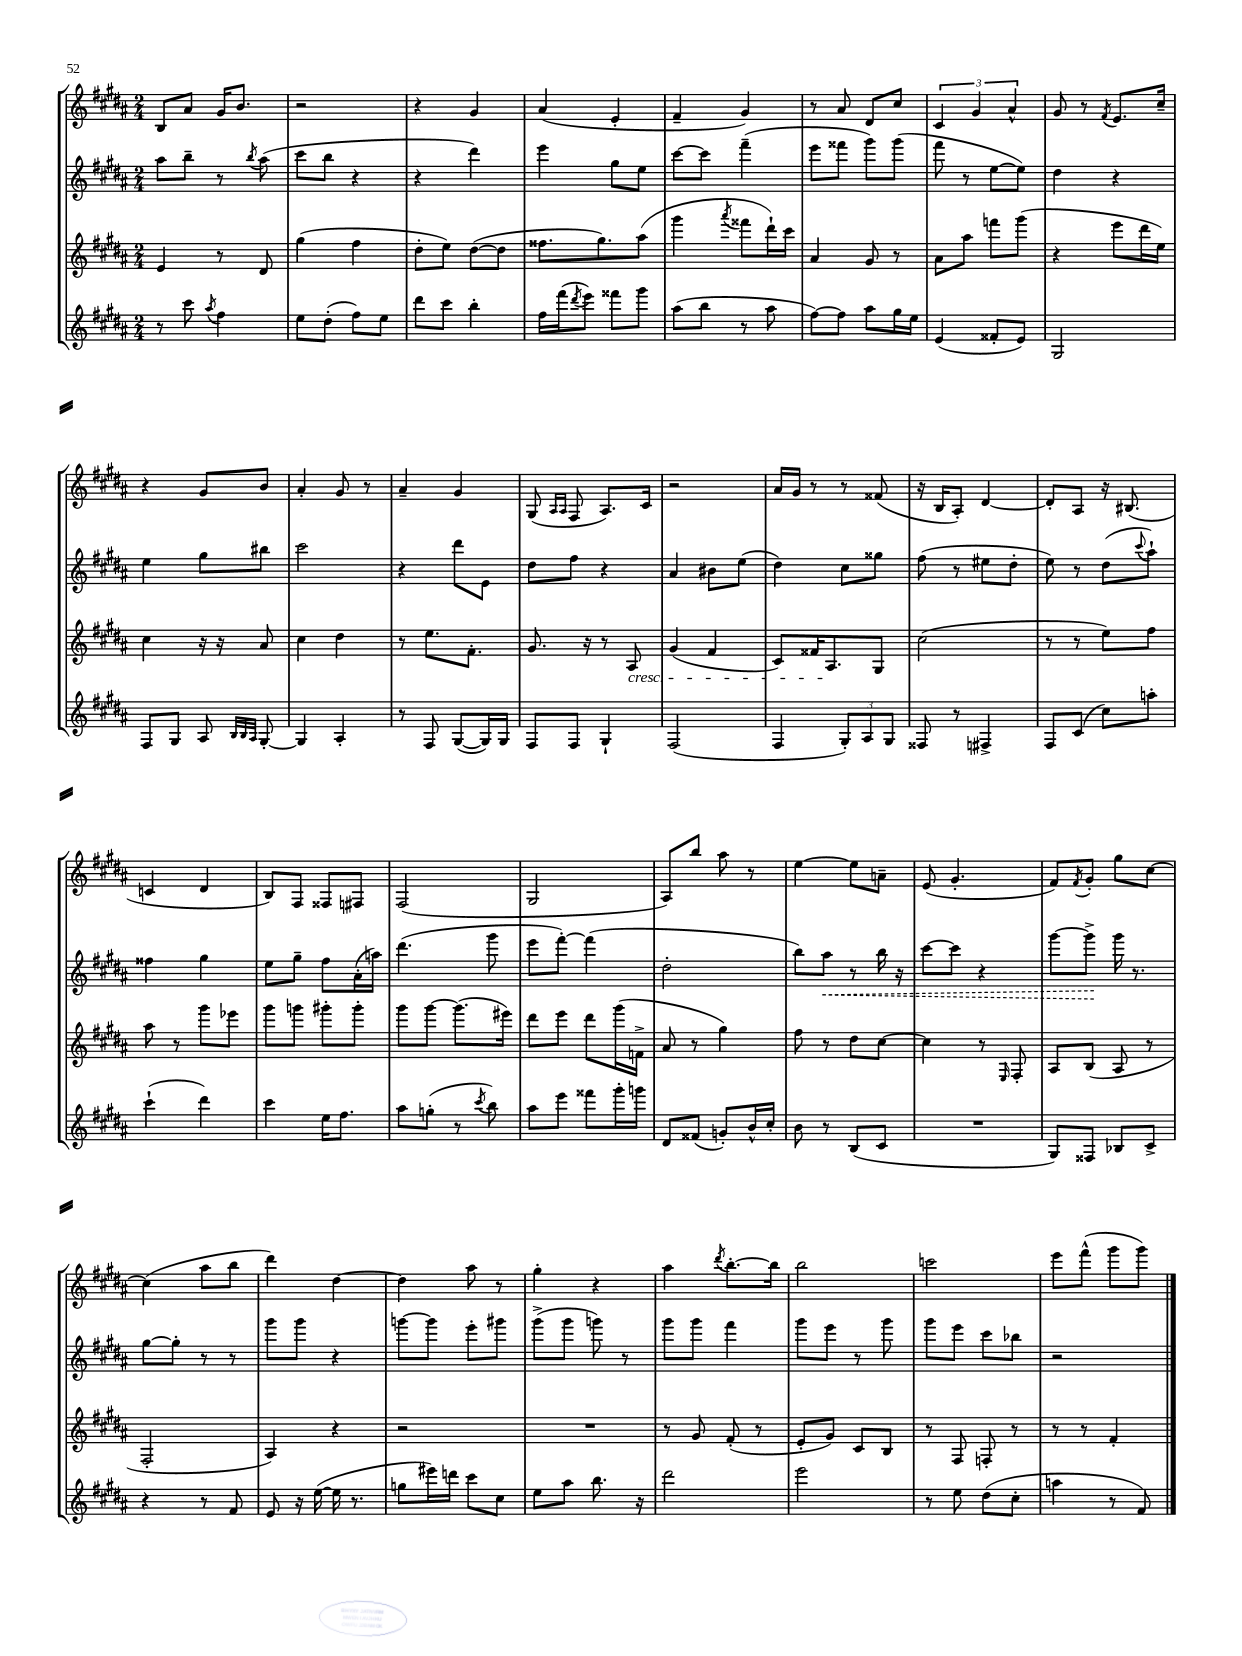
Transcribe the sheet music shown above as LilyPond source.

<<
\new StaffGroup <<
\new Staff = "s0" {
    \clef treble \key b \major \numericTimeSignature \time 2/4
    b8 ais'8 gis'16 b'8. |
    r2 |
    r4 gis'4 |
    ais'4( e'4-. |
    fis'4-- gis'4) |
    r8 ais'8 dis'8 cis''8 |
    \tuplet 3/2 { cis'4 gis'4 ais'4-^ } |
    gis'8 r8 \acciaccatura { fis'8 } e'8. cis''16-- |
    r4 gis'8 b'8 |
    ais'4-. gis'8 r8 |
    ais'4-- gis'4 |
    gis8( \grace { ais16 ais16 } fis8 ais8.) cis'16 |
    r2 |
    ais'16 gis'16 r8 r8 fisis'8( |
    r16 b16 ais8-.) dis'4~ |
    dis'8-. ais8 r16 bis8.( |
    c'4 dis'4 |
    b8) fis8 fisis8 fis8 |
    fis2( |
    gis2 |
    ais8) b''8 ais''8 r8 |
    e''4~ e''8 a'8-- |
    e'8( gis'4.-. |
    fis'8) \acciaccatura { fis'8 } gis'8-. gis''8 cis''8~ |
    cis''4( ais''8 b''8 |
    dis'''4) dis''4~ |
    dis''4 ais''8 r8 |
    gis''4-. r4 |
    ais''4 \acciaccatura { dis'''8 } b''8.~-. b''16 |
    b''2 |
    c'''2 |
    e'''8 fis'''8-^( gis'''8 gis'''8) \bar "|." |
}
\new Staff = "s1" {
    \clef treble \key b \major \numericTimeSignature \time 2/4
    ais''8 b''8-- r8 \acciaccatura { b''8 } ais''8( |
    cis'''8 b''8 r4 |
    r4 dis'''4) |
    e'''4 gis''8 e''8 |
    cis'''8~ cis'''8 fis'''4--( |
    e'''8 fisis'''8 gis'''8) gis'''8( |
    fis'''8 r8 e''8~ e''8) |
    dis''4 r4 |
    e''4 gis''8 bis''8 |
    cis'''2 |
    r4 dis'''8 e'8 |
    dis''8 fis''8 r4 |
    ais'4 bis'8 e''8( |
    dis''4) cis''8 gisis''8 |
    fis''8( r8 eis''8 dis''8-. |
    e''8) r8 dis''8( \appoggiatura { cis'''8 } ais''8-!) |
    fisis''4 gis''4 |
    e''8 gis''8-- fis''8 ais'16-.( a''16) |
    dis'''4.( gis'''8 |
    e'''8 fis'''8~-.) fis'''4( |
    dis''2-. |
    b''8) \once \override Hairpin.style = #'dashed-line ais''8\< r8 b''16 r16 |
    cis'''8~ cis'''8 r4 |
    gis'''8~ gis'''8->\! gis'''16 r8. |
    gis''8~ gis''8-. r8 r8 |
    gis'''8 gis'''8 r4 |
    g'''8~ g'''8 e'''8-. gis'''8 |
    gis'''8->( gis'''8 g'''8) r8 |
    gis'''8 gis'''8 fis'''4 |
    gis'''8 e'''8 r8 gis'''8 |
    gis'''8 e'''8 cis'''8 bes''8 |
    r2 \bar "|." |
}
\new Staff = "s2" {
    \clef treble \key b \major \numericTimeSignature \time 2/4
    e'4 r8 dis'8 |
    gis''4( fis''4 |
    dis''8-. e''8) dis''8~( dis''8 |
    fisis''8. gis''8.) ais''8( |
    gis'''4 \acciaccatura { ais'''8 } fisis'''8 dis'''16-!) cis'''16 |
    ais'4 gis'8 r8 |
    ais'8 ais''8 f'''8 gis'''8( |
    r4 e'''8 dis'''16 e''16) |
    cis''4 r16 r16 ais'8 |
    cis''4 dis''4 |
    r8 e''8. fis'8.-. |
    gis'8. r16 r8 ais8\cresc |
    gis'4( fis'4 |
    cis'8) fisis'16 ais8.\! gis8 |
    cis''2( |
    r8 r8 e''8) fis''8 |
    ais''8 r8 gis'''8 ees'''8 |
    gis'''8 g'''8 gis'''8-. gis'''8-. |
    gis'''8 gis'''8~ gis'''8.( eis'''16) |
    dis'''8 e'''8 dis'''8 gis'''16( f'16-> |
    ais'8 r8 gis''4) |
    fis''8 r8 dis''8 cis''8~ |
    cis''4 r8 \grace { e16 } fis8-. |
    ais8 b8( ais8 r8 |
    fis2-. |
    ais4) r4 |
    r2 |
    R2 |
    r8 gis'8 fis'8-.( r8 |
    e'8-. gis'8) cis'8 b8 |
    r8 fis8 f8-. r8 |
    r8 r8 fis'4-. \bar "|." |
}
\new Staff = "s3" {
    \clef treble \key b \major \numericTimeSignature \time 2/4
    r8 cis'''8 \acciaccatura { ais''8 } fis''4 |
    e''8 dis''8-.( fis''8) e''8 |
    dis'''8 cis'''8 b''4-. |
    fis''16 fis'''16( \acciaccatura { dis'''8 } e'''8) fisis'''8 gis'''8 |
    ais''8( b''8 r8 ais''8 |
    fis''8~) fis''8 ais''8 gis''16 e''16 |
    e'4( fisis'8-. e'8) |
    gis2 |
    fis8 gis8 ais8 \grace { b32 b32 ais32 } gis8~-. |
    gis4 ais4-. |
    r8 fis8 gis8~( gis16) gis16 |
    fis8 fis8 gis4-! |
    fis2( |
    fis4 \tuplet 3/2 { gis8-.) ais8 gis8 } |
    fisis8 r8 fis4-> |
    fis8 cis'8( cis''8) a''8-. |
    cis'''4-!( dis'''4) |
    cis'''4 e''16 fis''8. |
    ais''8 g''8-.( r8 \acciaccatura { cis'''8 } b''8) |
    ais''8 e'''8 fisis'''8 gis'''16-. g'''16 |
    dis'8 fisis'8( g'8-.) b'16-^ cis''16-. |
    b'8 r8 b8( cis'8 |
    R2 |
    gis8) fisis8 bes8 cis'8-> |
    r4 r8 fis'8 |
    e'8 r16 e''16~( e''16 r8. |
    g''8 eis'''16) d'''16 cis'''8 cis''8 |
    e''8 ais''8 b''8. r16 |
    dis'''2 |
    e'''2 |
    r8 e''8 dis''8( cis''8-. |
    a''4 r8 fis'8) \bar "|." |
}
>>
>>
\layout { \context { \Score \remove "Bar_number_engraver" } }
